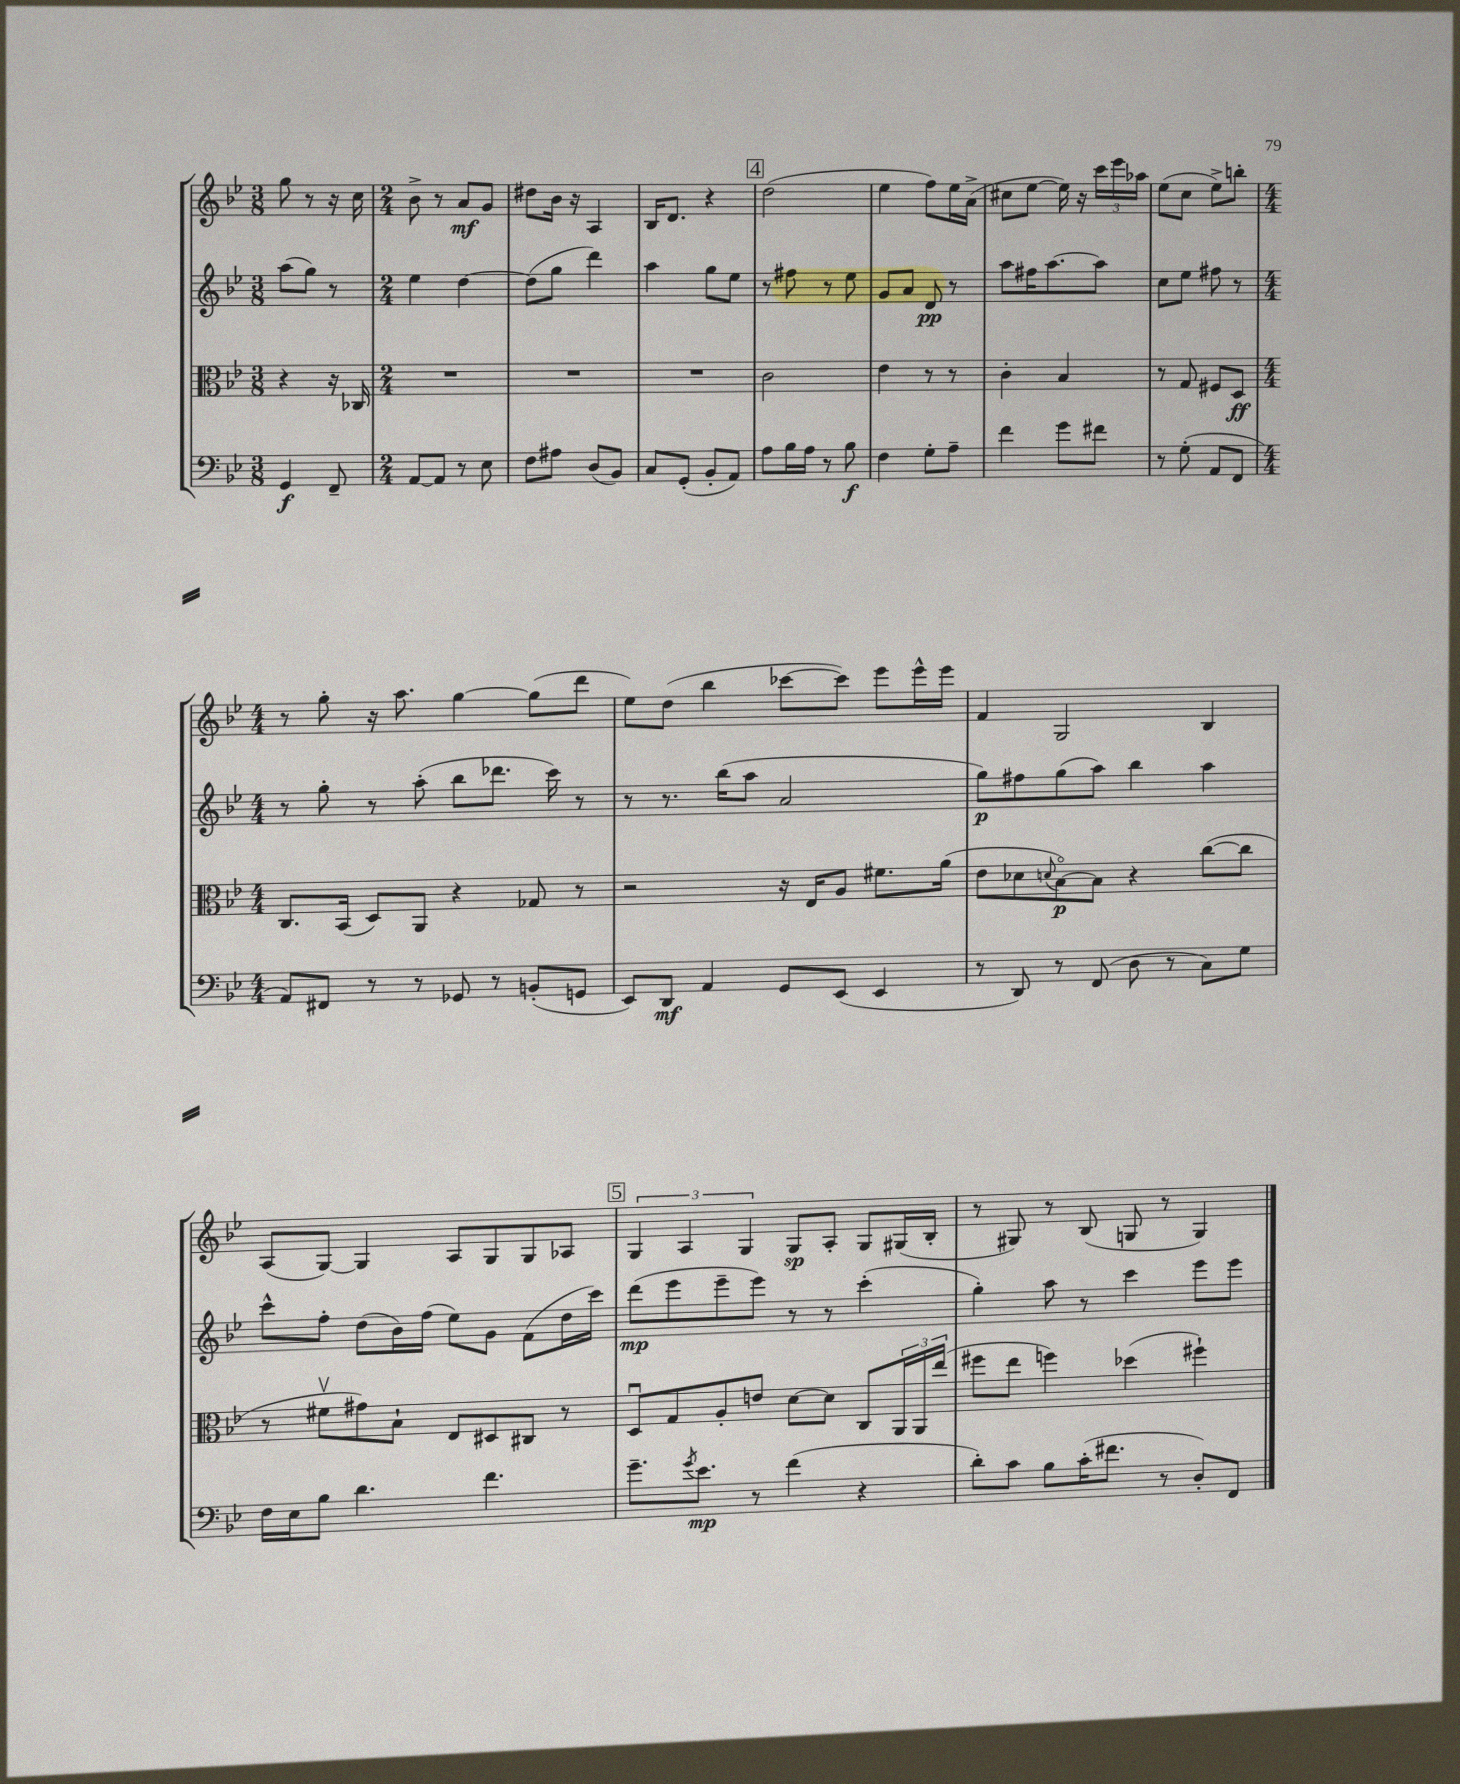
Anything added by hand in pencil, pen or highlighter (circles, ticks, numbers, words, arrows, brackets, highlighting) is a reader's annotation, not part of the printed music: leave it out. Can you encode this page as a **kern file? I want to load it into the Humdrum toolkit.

**kern	**dynam	**kern	**dynam	**kern	**dynam	**kern	**dynam
*part4	*part4	*part3	*part3	*part2	*part2	*part1	*part1
*staff4	*staff4	*staff3	*staff3	*staff2	*staff2	*staff1	*staff1
*clefF4	*	*clefC3	*	*clefG2	*	*clefG2	*
*k[b-e-]	*	*k[b-e-]	*	*k[b-e-]	*	*k[b-e-]	*
*M3/8	*	*M3/8	*	*M3/8	*	*M3/8	*
=48	=48	=48	=48	=48	=48	=48	=48
4GG/	f	4r	.	(8aa\L	.	8gg\	.
.	.	.	.	8gg\J)	.	8r	.
8FF~/	.	16r	.	8r	.	16r	.
.	.	16C-X/	.	.	.	16cc\	.
=49	=49	=49	=49	=49	=49	=49	=49
*M2/4	*	*M2/4	*	*M2/4	*	*M2/4	*
[8AA/L	.	2r	.	4ee-\	.	8b-^\	.
8AA/J]	.	.	.	.	.	8r	.
8r	.	.	.	[4dd\	.	8a/L	mf
8E-\	.	.	.	.	.	8g/J	.
=50	=50	=50	=50	=50	=50	=50	=50
8F\L	.	2r	.	(8dd\L]	.	8dd#X\L	.
8A#X\J	.	.	.	8gg\J	.	16b-\Jk	.
.	.	.	.	.	.	16r	.
(8D/L	.	.	.	4ddd\)	.	4A/	.
8BB-/J)	.	.	.	.	.	.	.
=51	=51	=51	=51	=51	=51	=51	=51
8C/L	.	2r	.	4aa\	.	16B-/KL	.
.	.	.	.	.	.	8.d/J	.
(8GG'/J	.	.	.	.	.	.	.
8BB-'/L	.	.	.	8gg\L	.	4r	.
8AA/J)	.	.	.	8ee-\J	.	.	.
!!LO:REH:place=s1:t=4
=52	=52	=52	=52	=52	=52	=52	=52
8A\L	.	2c\	.	8r	.	(2dd\	.
16B-\L	.	.	.	8ff#X\	.	.	.
16A\JJ	.	.	.	.	.	.	.
8r	.	.	.	8r	.	.	.
8B-\	f	.	.	8ee-\	.	.	.
=53	=53	=53	=53	=53	=53	=53	=53
4F\	.	4e-\	.	8g/L	.	4ee-\	.
.	.	.	.	8a/J	.	.	.
8G'\L	.	8r	.	8d/	pp	8ff\L)	.
8A~\J	.	8r	.	8r	.	16ee-\L	.
.	.	.	.	.	.	(16a^\JJ	.
=54	=54	=54	=54	=54	=54	=54	=54
4f\	.	4c'\	.	8aa\L	.	8cc#X\L	.
.	.	.	.	16ff#X\K	.	[8ee-\J	.
.	.	.	.	[8.aa\	.	.	.
8g\L	.	4B-/	.	.	.	16ee-\])	.
.	.	.	.	.	.	16r	.
8f#X\J	.	.	.	8aa\J]	.	24ccc\LL	.
.	.	.	.	.	.	24eee-\	.
.	.	.	.	.	.	24aa-X\JJ	.
=55	=55	=55	=55	=55	=55	=55	=55
8r	.	8r	.	8cc\L	.	(8ee-\L	.
(8G'\	.	8G/	.	8ee-\J	.	8cc\J	.
8AA/L	.	8F#X/L	.	8ff#X\	.	8ee-^\L)	.
8FF/J	.	8D/J	ff	8r	.	8bbn'\J	.
!!LO:LB:g=z
=56	=56	=56	=56	=56	=56	=56	=56
*M4/4	*	*M4/4	*	*M4/4	*	*M4/4	*
8AA/L)	.	8.C/L	.	8r	.	8r	.
8FF#X/J	.	.	.	8gg'\	.	8gg'\	.
.	.	(16BB-/Jk	.	.	.	.	.
8r	.	8D/L)	.	8r	.	16r	.
.	.	.	.	.	.	8.aa\	.
8r	.	8AA/J	.	(8aa'\	.	.	.
8GG-X/	.	4r	.	8bb-\L	.	[4gg\	.
8r	.	.	.	8.ddd-X\J	.	.	.
(8BBn'/L	.	8G-X/	.	.	.	(8gg\L]	.
.	.	.	.	16ccc\)	.	.	.
8GGn/J	.	8r	.	8r	.	8ddd\J	.
=57	=57	=57	=57	=57	=57	=57	=57
8EE-/L)	.	2r	.	8r	.	8ee-\L)	.
8DD/J	mf	.	.	8.r	.	(8dd\J	.
4AA/	.	.	.	.	.	4bb-\	.
.	.	.	.	(16bb-\KL	.	.	.
.	.	.	.	8aa\J	.	.	.
8GG/L	.	16r	.	2a/	.	[8ccc-X\L	.
.	.	16E-/KL	.	.	.	.	.
(8EE-/J	.	8A/J	.	.	.	8ccc-\J])	.
4EE-/	.	8.f#X\L	.	.	.	8eee-\L	.
.	.	.	.	.	.	16eee-^^\L	.
.	.	(16a\Jk	.	.	.	16eee-\JJ	.
=58	=58	=58	=58	=58	=58	=58	=58
8r	.	8e-\L	.	8gg\L)	p	4f/	.
8DD/)	.	8d-X\	.	8ff#X\	.	.	.
.	.	8qqdn/	.	.	.	.	.
8r	.	[8B-\)	p	(8gg\	.	2G/	.
(8FF/	.	8B-\J]	.	8aa\J)	.	.	.
8D\	.	4r	.	4bb-\	.	.	.
8r	.	.	.	.	.	.	.
8C\L)	.	([8cc\L	.	4aa\	.	4B-/	.
8G\J	.	8cc\J]	.	.	.	.	.
!!LO:LB:g=z
=59	=59	=59	=59	=59	=59	=59	=59
16F\LL	.	8r	.	8ccc^^\L	.	(8A/L	.
16E-\J	.	.	.	.	.	.	.
8B-\J	.	8f#Xv\L	.	8ff'\J	.	[8G/J)	.
4.d\	.	8g#X\)	.	(8dd\L	.	4G/]	.
.	.	8B-`\J	.	16b-\L)	.	.	.
.	.	.	.	(16ff\JJ	.	.	.
.	.	8E-/L	.	8ee-\L)	.	8A/L	.
4.f\	.	8D#X/	.	8g\J	.	8G/	.
.	.	8C#X/J	.	(8f\L	.	8G/	.
.	.	8r	.	16dd\L	.	8A-X/J	.
.	.	.	.	16ccc\JJ)	.	.	.
!!LO:REH:place=s1:t=5
=60	=60	=60	=60	=60	=60	=60	=60
8.g~\L	.	8Du/L	.	(8ddd\L	mp	6G/	.
.	.	8G/	.	8eee-\	.	.	.
.	.	.	.	.	.	6A/	.
8qg/	.	.	.	.	.	.	.
8.e-\J	mp	.	.	.	.	.	.
.	.	8A'/	.	8eee-~\	.	.	.
.	.	.	.	.	.	6G/	.
8r	.	8en/J	.	8eee-\J)	.	.	.
(4f\	.	[8d\L	.	8r	.	8G/L	sp
.	.	8d\J]	.	8r	.	8A'/J	.
4r	.	8C/L	.	(4ccc'\	.	8G/L	.
.	.	24AA/L	.	.	.	(16G#X/L	.
.	.	24AA/	.	.	.	.	.
.	.	.	.	.	.	16B-'/JJ	.
.	.	(24ee-/JJ	.	.	.	.	.
=61	=61	=61	=61	=61	=61	=61	=61
8d'\L)	.	8ff#X\L	.	4gg'\)	.	8r	.
8c\J	.	8ee-\J	.	.	.	8G#X/)	.
8B-\L	.	4ffn\)	.	8aa\	.	8r	.
(16c'\K	.	.	.	8r	.	(8B-/	.
8.f#X\J	.	.	.	.	.	.	.
.	.	(4dd-X\	.	4ccc\	.	8Gn/	.
8r	.	.	.	.	.	8r	.
8D'/L)	.	4ff#X`\)	.	8eee-\L	.	4G/)	.
8FF/J	.	.	.	8eee-\J	.	.	.
==	==	==	==	==	==	==	==
*-	*-	*-	*-	*-	*-	*-	*-
